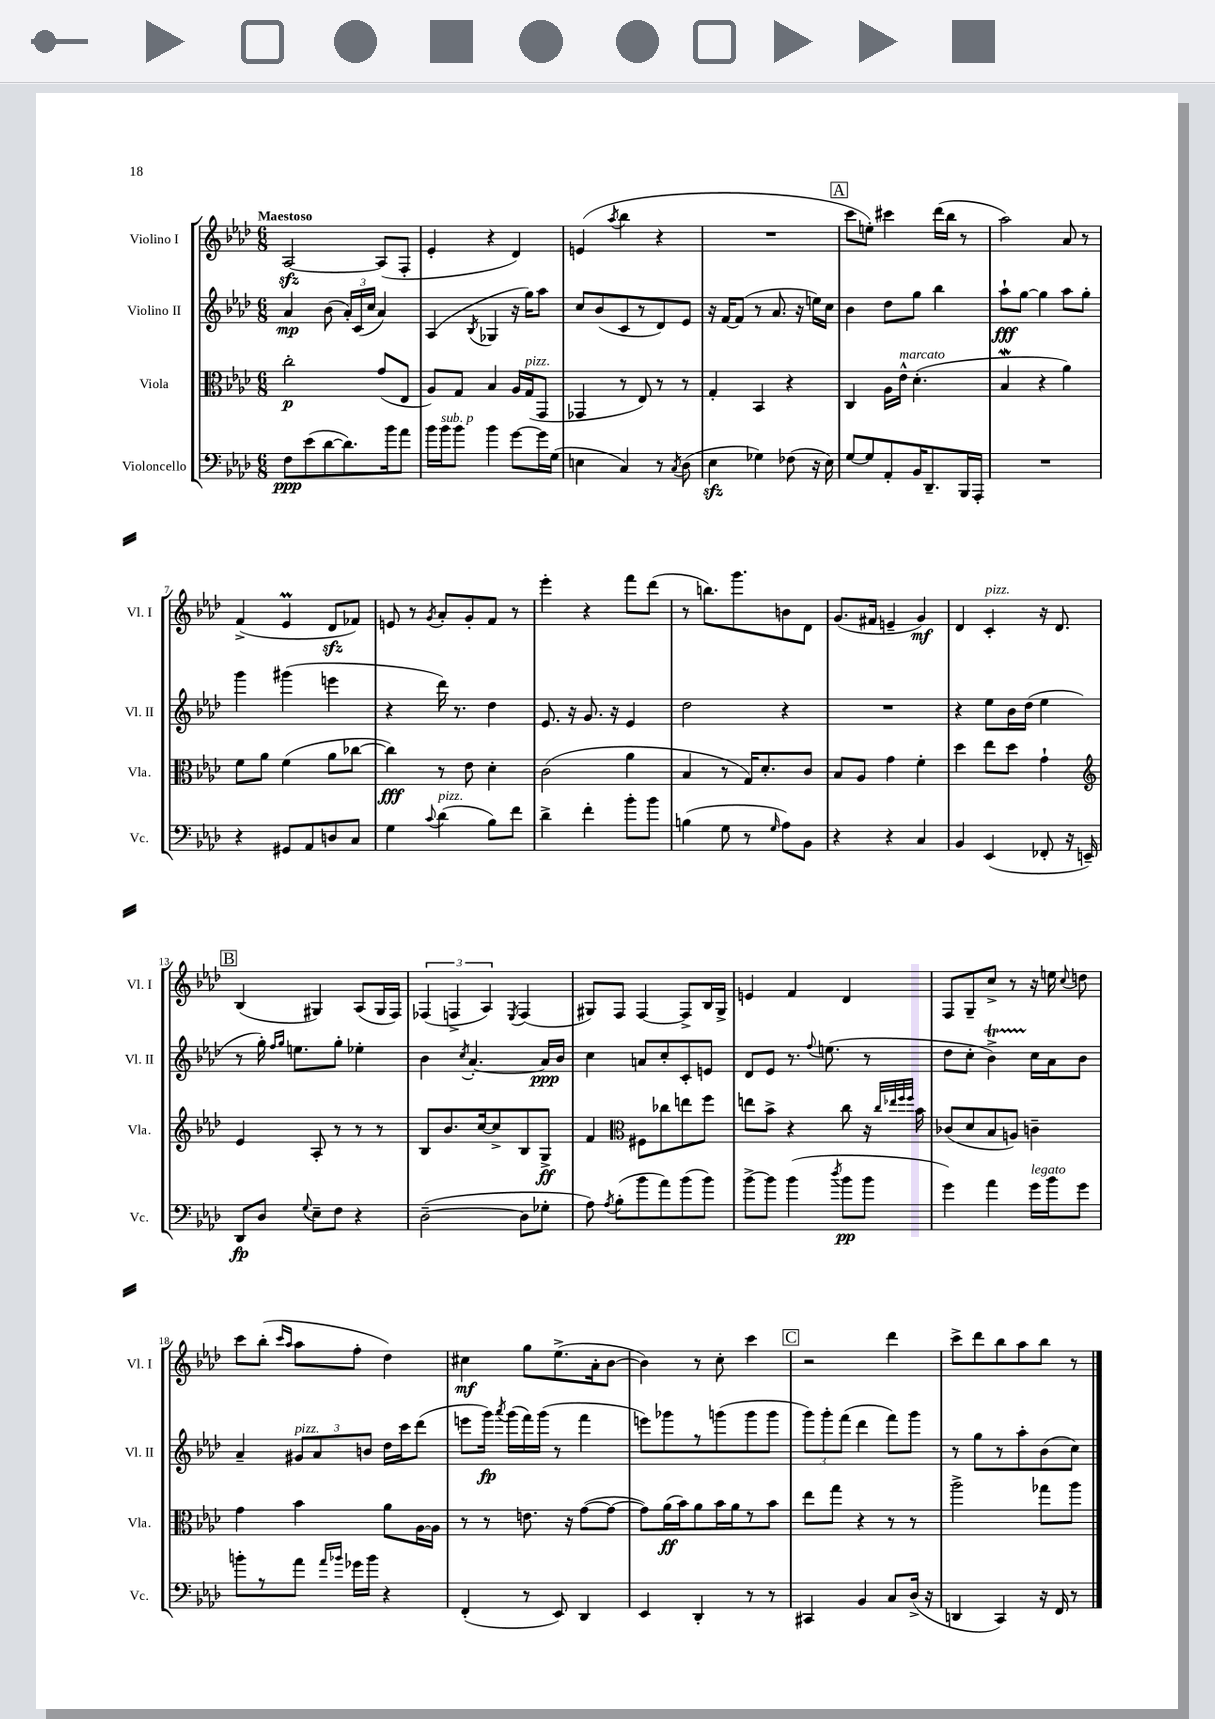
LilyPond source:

<<
\new StaffGroup <<
\new Staff = "s0" \with { instrumentName = "Violino I" shortInstrumentName = "Vl. I" } {
    \clef treble \key aes \major \numericTimeSignature \time 6/8 \tempo "Maestoso"
    \autoBeamOff aes2~\sfz aes8[( f8]-. |
    ees'4-. r4 des'4) |
    e'4( \acciaccatura { aes''8 } bes''4 r4 |
    R2. |
    \mark \markup { \box "A" } c'''8[ e''8]-.) cis'''4 des'''16[( bes''16] r8 |
    aes''2) aes'8 r8 |
    f'4->( ees'4\prall des'8[\sfz fes'8]) |
    e'8 r8 \acciaccatura { g'8 } aes'8[-. g'8-. f'8] r8 |
    ees'''4-. r4 f'''8[ des'''8]( |
    r8 b''8.[) g'''8. b'8 des'8] |
    g'8.[( fis'16] e'4-- g'4\mf) |
    des'4 c'4-.^\markup { \italic "pizz." } r16 des'8. |
    \mark \markup { \box "B" } bes4( gis4) aes8[( gis16 f16]) |
    \tuplet 3/2 { fes4( f4-> aes4) } \acciaccatura { ees8 } f4( |
    gis8[) f8] f4~ f8[-> bes16 gis16]-> |
    e'4 f'4 des'4 |
    f8[ g8-- c''8]-> r8 r16 e''16 \appoggiatura { c''8 } d''8 |
    c'''8[ bes''8]-.( \grace { c'''16[ aes''16] } aes''8[ f''8]-. des''4) |
    cis''4\mf g''8[ ees''8.->( aes'16-. bes'8]~ |
    bes'4) r8 c''8-. c'''4 |
    \mark \markup { \box "C" } r2 des'''4 |
    c'''8[-> des'''8 bes''8 aes''8 bes''8] r8 \bar "|." |
}
\new Staff = "s1" \with { instrumentName = "Violino II" shortInstrumentName = "Vl. II" } {
    \clef treble \key aes \major \numericTimeSignature \time 6/8
    \autoBeamOff aes'4\mp bes'8( \tuplet 3/2 { aes'16[-.) c'16( c''16] } aes'4) |
    aes4( \acciaccatura { bes8 } ges4 r16 g''16[) aes''8] |
    c''8[ bes'8( c'8 r8 des'8) ees'8] |
    r16 f'16[~ f'8]( r8 aes'8. r16 e''16[) c''16] |
    \mark \markup { \box "A" } bes'4 des''8[ g''8] bes''4 |
    aes''8[-!\fff g''8]~ g''4 aes''8[ g''8]-. |
    g'''4 gis'''4( e'''4 |
    r4 des'''16) r8. des''4 |
    ees'8. r16 g'8. r16 ees'4 |
    des''2 r4 |
    R2. |
    r4 ees''8[ bes'16 des''16]( ees''4 |
    \mark \markup { \box "B" } r8 g''16-.) \grace { f''16[ g''16] } e''8.[ g''8]-. ees''4-. |
    bes'4 \acciaccatura { c''8 } aes'4.~-. aes'16[\ppp bes'16] |
    c''4 a'8[ c''8-. c'8-. e'8] |
    des'8[ ees'8] r8. \appoggiatura { f''8 } e''8.( r8 |
    des''8[ c''8]-. bes'4->\startTrillSpan) c''16[\stopTrillSpan aes'16 bes'8] |
    aes'4-- \tuplet 3/2 { gis'8[^\markup { \italic "pizz." } aes'8 b'8] } des''16[ c'''16 des'''8]( |
    e'''8[ g'''16]\fp) \acciaccatura { aes'''8 } g'''16[( f'''16) g'''16]( r8 f'''4 |
    e'''8[) ges'''8 r8 g'''8( g'''8 g'''8] |
    \mark \markup { \box "C" } \tuplet 3/2 { g'''8[) g'''8-. f'''8]( } des'''4 f'''8[) g'''8] |
    r8 g''8[ r8 aes''8-. bes'8( c''8]) \bar "|." |
}
\new Staff = "s2" \with { instrumentName = "Viola" shortInstrumentName = "Vla." } {
    \clef alto \key aes \major \numericTimeSignature \time 6/8
    \autoBeamOff c''2-.\p g'8[( ees8] |
    aes8[) g8] bes4 aes16[ g16^\markup { \italic "pizz." }( g,8] |
    ges,4 r8 ees8) r8 r8 |
    g4-. bes,4 r4 |
    \mark \markup { \box "A" } c4 aes16[ ees'16]-^^\markup { \italic "marcato" } des'4.-.( |
    bes4\mordent r4 aes'4) |
    f'8[ aes'8] f'4( aes'8[ ces''8]~ |
    ces''4\fff) r8 ees'8 des'4-. |
    c'2( aes'4 |
    bes4 r8 g16[) des'8.-. c'8] |
    bes8[ aes8] g'4 f'4-. |
    des''4 ees''8[ des''8] g'4-! |
    \mark \markup { \box "B" } \clef treble ees'4 aes8-. r8 r8 r8 |
    bes8[ bes'8. c''16~ c''8-> bes8 g8]->\ff |
    f'4 \clef alto fis8[ ces''8 e''8 f''8] |
    e''8[ bes'8]-> r4 c''8 r16 \grace { c''32[ ees''32 f''32 f''32] } bes'16 |
    ces'8[( des'8 bes8 a8]) c'4-- |
    g'4 bes'4 aes'8[ aes16~ aes16] |
    r8 r8 e'8. r16 g'8[~( g'8]~ |
    g'8[) aes'16\ff( bes'16) aes'8 bes'16 aes'16 r8 bes'8] |
    \mark \markup { \box "C" } ees''8[ g''8] r4 r8 r8 |
    aes''2-> ges''8[ aes''8] \bar "|." |
}
\new Staff = "s3" \with { instrumentName = "Violoncello" shortInstrumentName = "Vc." } {
    \clef bass \key aes \major \numericTimeSignature \time 6/8
    \autoBeamOff f8[\ppp ees'8( des'8~ des'8.) bes'16 aes'8] |
    bes'16[ bes'16^\markup { \italic "sub. p" } bes'8] bes'4 g'8[~ g'16 g16]( |
    e4 c4) r8 \acciaccatura { c8 } des8( |
    ees4\sfz ges4) fes8( r16 ees16) |
    \mark \markup { \box "A" } g8[~ g8 aes,8-. bes,16 des,8.-- bes,,16 aes,,16]-. |
    R2. |
    r4 gis,8[ aes,8 d8 c8] |
    g4 \appoggiatura { c'8 } des'4^\markup { \italic "pizz." }( bes8[) f'8] |
    des'4-> f'4-. bes'8[-. bes'8] |
    b4( g8 r8 \grace { g16 } aes8[) bes,8] |
    r4 r4 c4 |
    bes,4 ees,4( fes,8-. r16 e,16--) |
    \mark \markup { \box "B" } des,8[\fp des8] \appoggiatura { g8 } ees8[-- f8] r4 |
    des2~--( des8[ ges8]-. |
    aes8) \acciaccatura { aes8 } bes8[-.( bes'8 aes'8) bes'8( bes'8]) |
    bes'8[~-> bes'8] bes'4( \acciaccatura { des''8 } bes'8[\pp bes'8] |
    g'4) aes'4 g'16[^\markup { \italic "legato" } bes'16 g'8] |
    b'8[-. r8 aes'8] \grace { aes'16[ bes'16] } ges'16[ bes'16] r4 |
    f,4-.( r8 ees,8) des,4 |
    ees,4 des,4-. r8 r8 |
    \mark \markup { \box "C" } cis,4 bes,4 c8[ des16]->( r16 |
    d,4 c,4) r16 f,16 r8 \bar "|." |
}
>>
>>
